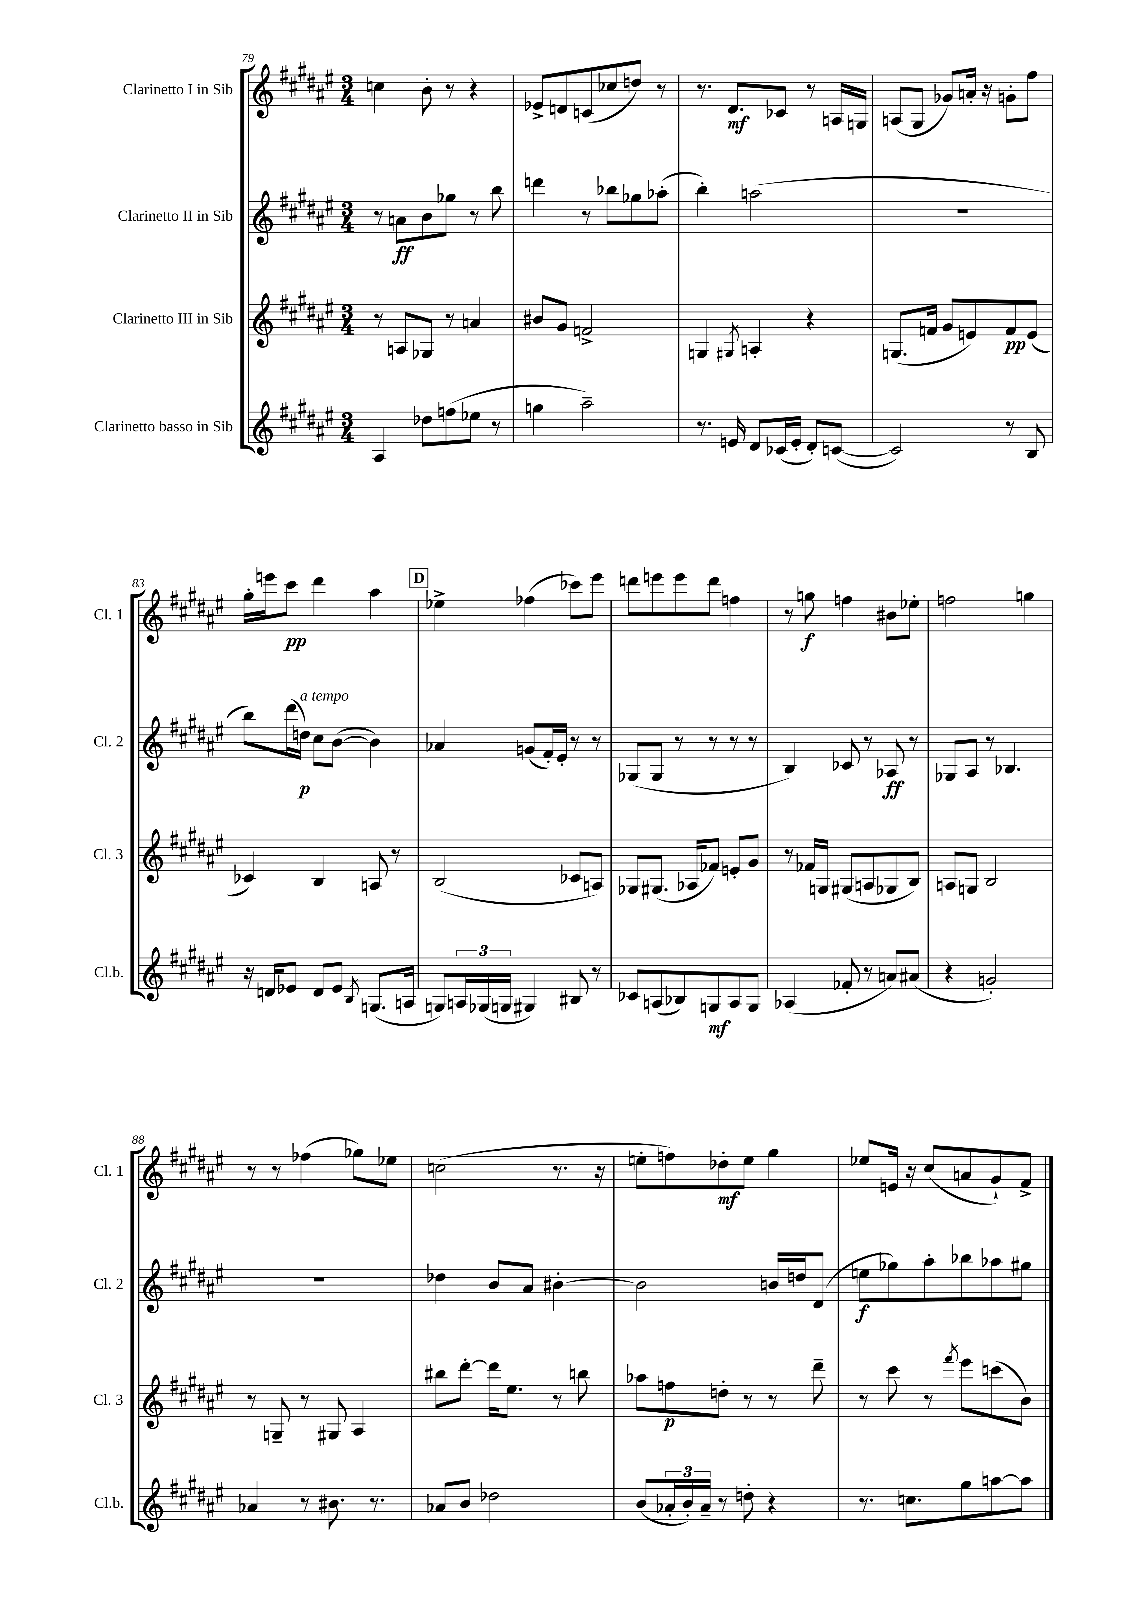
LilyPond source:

<<
\new StaffGroup <<
\new Staff = "s0" \with { instrumentName = "Clarinetto I in Sib" shortInstrumentName = "Cl. 1" } {
    \clef treble \key fis \major \numericTimeSignature \time 3/4
    c''4 b'8-. r8 r4 |
    ees'8-> d'8 c'8( ces''8 d''8) r8 |
    r8. dis'8.\mf ces'8 r8 a16 g16 |
    a8( gis8 ges'8) a'16-. r16 g'8-. fis''8 |
    gis''16-. e'''16 cis'''8\pp dis'''4 ais''4 |
    \mark \markup { \box "D" } ees''4-> fes''4( ces'''8) eis'''8 |
    d'''8 e'''8 e'''8 d'''8 f''4 |
    r8 g''8\f f''4 bis'8 ees''8-. |
    f''2 g''4 |
    r8 r8 fes''4( ges''8) ees''8 |
    c''2( r8. r16 |
    e''8-. f''8) des''8-.\mf e''8 gis''4 |
    ees''8 e'16 r16 cis''8( a'8 gis'8-!) fis'8-> \bar "|." |
}
\new Staff = "s1" \with { instrumentName = "Clarinetto II in Sib" shortInstrumentName = "Cl. 2" } {
    \clef treble \key fis \major \numericTimeSignature \time 3/4
    r8 a'8\ff b'8 ges''8 r8 b''8 |
    d'''4 r8 bes''8 ges''8 aes''8-.( |
    b''4-.) a''2( |
    R2. |
    b''8) dis'''16( d''16\p^\markup { \italic "a tempo" }) cis''8 b'8~( b'4) |
    \mark \markup { \box "D" } aes'4 g'8( fis'16-.) eis'16-. r8 r8 |
    ges8( ges8 r8 r8 r8 r8 |
    b4) ces'8 r8 aes8\ff r8 |
    ges8 ais8 r8 bes4. |
    R2. |
    des''4 b'8 ais'8 bis'4~-. |
    bis'2 b'16 d''16 dis'8( |
    e''8\f ges''8) ais''8-. bes''8 aes''8 gis''8 \bar "|." |
}
\new Staff = "s2" \with { instrumentName = "Clarinetto III in Sib" shortInstrumentName = "Cl. 3" } {
    \clef treble \key fis \major \numericTimeSignature \time 3/4
    r8 a8 ges8 r8 a'4 |
    bis'8 gis'8 f'2-> |
    g4 \acciaccatura { gis8 } a4-. r4 |
    g8.( f'16 gis'8 e'8) f'8\pp e'8( |
    ces'4) b4 a8 r8 |
    \mark \markup { \box "D" } b2( ces'8 a8) |
    ges8 gis8.( aes16 fes'8) e'8-. gis'8 |
    r8 fes'16 g16 gis8( a8 ges8 b8) |
    a8 g8 b2 |
    r8 g8-- r8 gis8 ais4 |
    bis''8 dis'''8~-. dis'''16 eis''8. r8 b''8 |
    aes''8 f''8\p d''8-. r8 r8 dis'''8-- |
    r8 cis'''8 r8 \acciaccatura { fis'''8 } eis'''8 c'''8( b'8) \bar "|." |
}
\new Staff = "s3" \with { instrumentName = "Clarinetto basso in Sib" shortInstrumentName = "Cl.b." } {
    \clef treble \key fis \major \numericTimeSignature \time 3/4
    ais4 des''8 f''8( ees''8 r8 |
    g''4 ais''2--) |
    r8. e'16 dis'8 ces'16( e'16-. dis'8-.) c'8~( |
    c'2) r8 b8 |
    r16 d'16 ees'8 d'8 ees'8 \acciaccatura { b8 } g8.( a16 |
    \mark \markup { \box "D" } g8) \tuplet 3/2 { a16 ges16( g16 } gis4) bis8 r8 |
    ces'8 a8( bes8) g8\mf a8 g8 |
    aes4( fes'8-. r8 a'8) ais'8( |
    r4 g'2-.) |
    aes'4 r8 bis'8. r8. |
    aes'8 b'8 des''2 |
    b'8( \tuplet 3/2 { aes'16-. b'16-.) aes'16-- } r8 d''8-. r4 |
    r8. c''8. gis''8 a''8~ a''8 \bar "|." |
}
>>
>>
\layout { \context { \Score currentBarNumber = #79 } }
